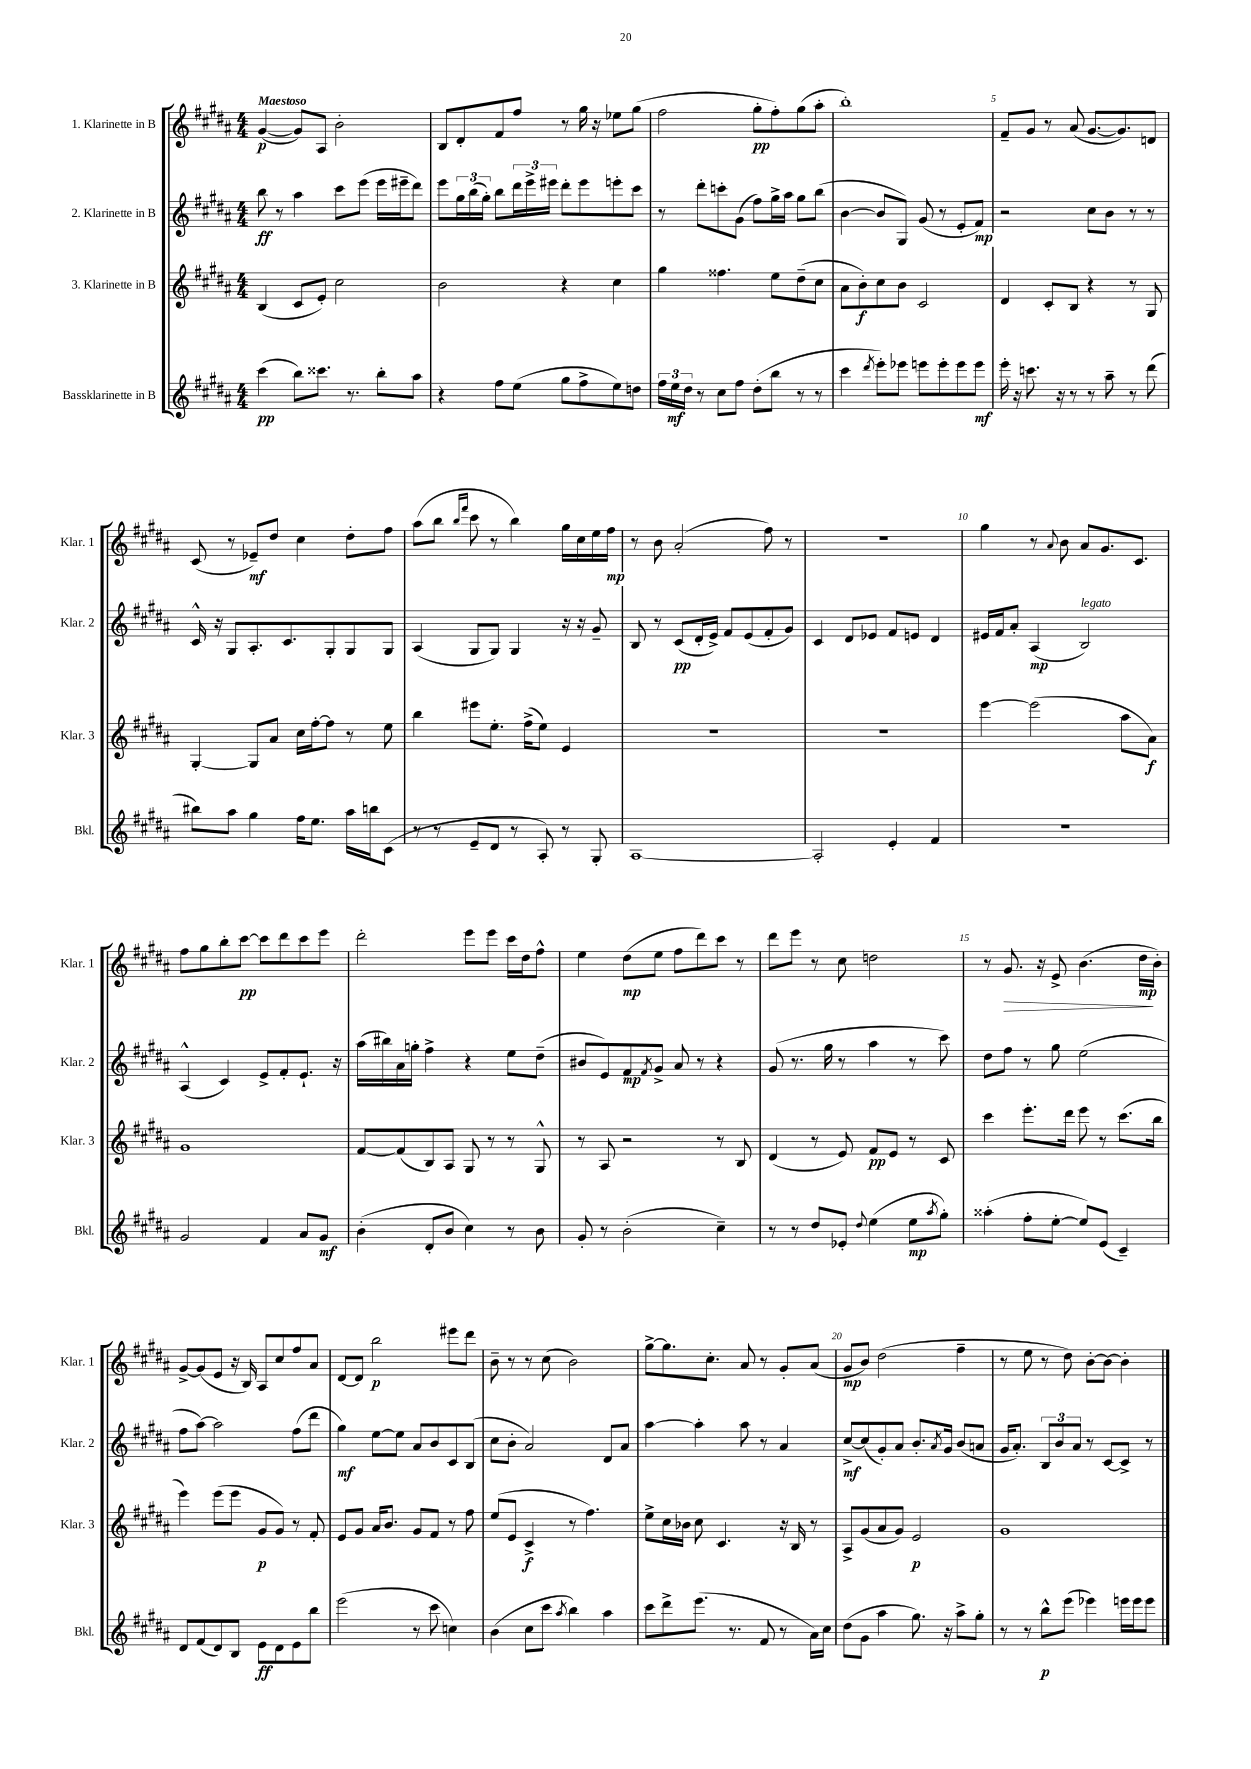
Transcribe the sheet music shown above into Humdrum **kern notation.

**kern	**kern	**kern	**kern
*staff4	*staff3	*staff2	*staff1
*clefG2	*clefG2	*clefG2	*clefG2
*k[f#c#g#d#a#]	*k[f#c#g#d#a#]	*k[f#c#g#d#a#]	*k[f#c#g#d#a#]
*M4/4	*M4/4	*M4/4	*M4/4
(4ccc#	(4B	8bb	([4g#
.	.	8r	.
8bb)	8c#	4aa#	8g#])
8.ccc##	8e')	.	8A#
.	2cc#	8ccc#	2b'
8.r	.	.	.
.	.	(8eee	.
8bb'	.	16eee	.
.	.	16eee#~	.
8aa#	.	8ddd#)	.
=	=	=	=
4r	2b	8eee	8B
.	.	24gg#	8d#'
.	.	(24bb	.
.	.	24gg#')	.
8ff#	.	8bb	8f#
(8ee	.	24ddd#	8ff#
.	.	24eee^	.
.	.	24eee#	.
8gg#	4r	8ddd#'	8r
8ff#^	.	8eee#	16gg#
.	.	.	16r
8ee)	4cc#	8eee'	8ee-
8dd	.	8ccc#	(8gg#
=	=	=	=
24ff#	4gg#	8r	2ff#
24ee	.	.	.
24dd#	.	.	.
8r	.	8ddd#'	.
8cc#	4.ff##	8ccc'	.
8ff#	.	(8g#	.
(8dd#'	.	8ff#)	8gg#'
8bb	8ee	16gg#^	8ff#')
.	.	16aa#	.
8r	(8dd#~	8gg#	(8gg#
8r	8cc#	(8bb	8aa#'
=	=	=	=
4ccc#	8a#	[4b	1bb')
.	8b')	.	.
8qddd#	.	.	.
8eee')	8cc#	8b]	.
8eee-	8b	8G#)	.
8eee	2c#	(8g#	.
8eee'	.	8r	.
8eee	.	8e'	.
8eee	.	8f#)	.
=	=	=	=
16eee'	4d#	2r	8f#~
16r	.	.	.
8.ccc	.	.	8g#
.	8c#'	.	8r
16r	.	.	.
8r	8B	.	(8a#
8r	4r	8cc#	[8.g#
8aa#~	.	8b	.
.	.	.	8.g#])
8r	8r	8r	.
(8ddd#	8G#	8r	8d
=	=	=	=
8bb#)	[4G#'	16c#^^	(8c#
.	.	16r	.
8aa#	.	8G#	8r
4gg#	8G#]	8.A#'	8e-~)
.	8a#	.	8dd#
.	.	8.c#	.
16ff#	16cc#	.	4cc#
8.ee	[16ff#'	.	.
.	8ff#]	8G#'	.
16aa#	8r	8G#	8dd#'
16bb	.	.	.
(8c#	8ee	8G#	8ff#
=	=	=	=
8r	4bb	(4A#	(8aa#
8r	.	.	8bb
.	.	.	16qqbb
.	.	.	16qqfff#
8e~	8eee#	8G#	8ccc#
8d#	8.ee'	8G#)	8r
8r	.	4G#	4bb)
.	(16ff#^	.	.
8A#')	8ee)	.	.
8r	4e	16r	16gg#
.	.	16r	16cc#
8G#'	.	8g#~	16ee
.	.	.	16ff#
=	=	=	=
[1A#	1r	8B	8r
.	.	8r	8b
.	.	(8c#	(2a#'
.	.	16d#'	.
.	.	16e^)	.
.	.	8f#	.
.	.	(8e	.
.	.	8f#'	8ff#)
.	.	8g#)	8r
=	=	=	=
2A#']	1r	4c#	1r
.	.	8d#	.
.	.	8e-	.
4e'	.	8f#	.
.	.	8e	.
4f#	.	4d#	.
=	=	=	=
1r	[4eee	16e#	4gg#
.	.	16f#	.
.	.	8a#'	.
.	(2eee]	(4A#	8r
.	.	.	8qqa#
.	.	.	8b
.	.	2B)	8a#
.	.	.	8.g#
.	8aa#	.	.
.	.	.	8.c#
.	8a#)	.	.
=	=	=	=
2g#	1g#	(4A#^^	8ff#
.	.	.	8gg#
.	.	4c#)	8bb'
.	.	.	[8ccc#
4f#	.	8e^	8ccc#]
.	.	8f#'	8ddd#
8a#	.	8.e`	8ccc#
8g#	.	.	8eee
.	.	16r	.
=	=	=	=
(4b'	[8f#	(16aa#	2ddd#'
.	.	16bb#)	.
.	(8f#]	16a#	.
.	.	16gg'	.
8d#'	8B)	4ff#^	.
8b	8A#	.	.
4cc#)	8G#	4r	8eee
.	8r	.	8eee
8r	8r	8ee	16ccc#
.	.	.	16dd#
8b	8G#^^	(8dd#~	8ff#^^
=	=	=	=
8g#'	8r	8b#	4ee
8r	8A#	8e)	.
(2b'	2r	8f#	(8dd#
.	.	8qf#	.
.	.	8g#^	8ee
.	.	8a#	8ff#
.	.	8r	8ddd#)
4cc#~)	8r	4r	8ccc#
.	8B	.	8r
=	=	=	=
8r	(4d#	(8g#	8ddd#
8r	.	8.r	8eee
8dd#	8r	.	8r
.	.	16gg#	.
8e-'	8e)	8r	8cc#
8qqdd#	.	.	.
(4ee	8f#	4aa#	2dd
.	8e	.	.
8ee	8r	8r	.
8qaa#	.	.	.
8gg#')	8c#	8ccc#)	.
=	=	=	=
(4aa##'	4ccc#	8dd#	8r
.	.	8ff#	8.g#
8ff#'	8.eee'	8r	.
.	.	.	16r
[8ee'	.	8gg#	8e^
.	16ddd#	.	.
8ee])	8eee	(2ee	(4.b
(8e	8r	.	.
4c#~)	(8.ccc#	.	.
.	.	.	16dd#
.	16bb	.	16b')
=	=	=	=
8d#	4eee)	8ff#	[8g#^
(8f#	.	[8aa#)	(8g#]
8d#)	(8eee	2aa#]	8e
8B	8eee	.	16r
.	.	.	16B)
8e	8g#	.	8A#
8d#	8g#)	.	8cc#
8e	8r	(8ff#	8ff#
8bb	8f#'	8ddd#	8a#
=	=	=	=
(2eee	8e	4gg#)	[8d#
.	8g#	.	8d#]
.	16a#	[8ee	2bb
.	8.b	.	.
.	.	8ee]	.
8r	8g#	8a#	.
8ccc#	8f#	8b	.
4cc)	8r	8c#	8eee#
.	8ff#	(8B	8ddd#
=	=	=	=
(4b	(8ee	8cc#	8b~
.	8e	8b'	8r
8cc#	4c#^	2a#)	8r
8ccc#	.	.	(8cc#
8qaa#	.	.	.
4bb)	8r	.	2b)
.	4.ff#)	.	.
4aa#	.	8d#	.
.	.	8a#	.
=	=	=	=
8ccc#	8ee^	[4aa#	[8gg#^
8ddd#^	16cc#	.	8.gg#]
.	16b-	.	.
(8.eee	8cc#	4aa#']	.
.	.	.	8.cc#'
.	4.c#	.	.
8.r	.	.	.
.	.	8aa#	8a#
8f#	.	8r	8r
8r	16r	4a#	8g#'
.	16B	.	.
16a#)	8r	.	(8a#
16cc#	.	.	.
=	=	=	=
(8dd#	8A#^	[8cc#^	8g#
8g#	(8g#	(8cc#]	8b)
4aa#	8a#	8g#')	(2dd#
.	8g#)	8a#	.
8.gg#)	2e	8.b'	.
.	.	8qa#	.
16r	.	16g#	.
8aa#^	.	(8b	4ff#~
8gg#'	.	8a	.
=	=	=	=
8r	1g#	16g#	8r
.	.	8.a#')	.
8r	.	.	8ee
8bb^^	.	12B	8r
.	.	12b	.
(8eee	.	.	8dd#)
.	.	12a#	.
4eee-)	.	8r	[8b'
.	.	[8c#	8b_
16eee	.	8c#^]	4b']
16eee	.	.	.
8eee	.	8r	.
==	==	==	==
*-	*-	*-	*-
